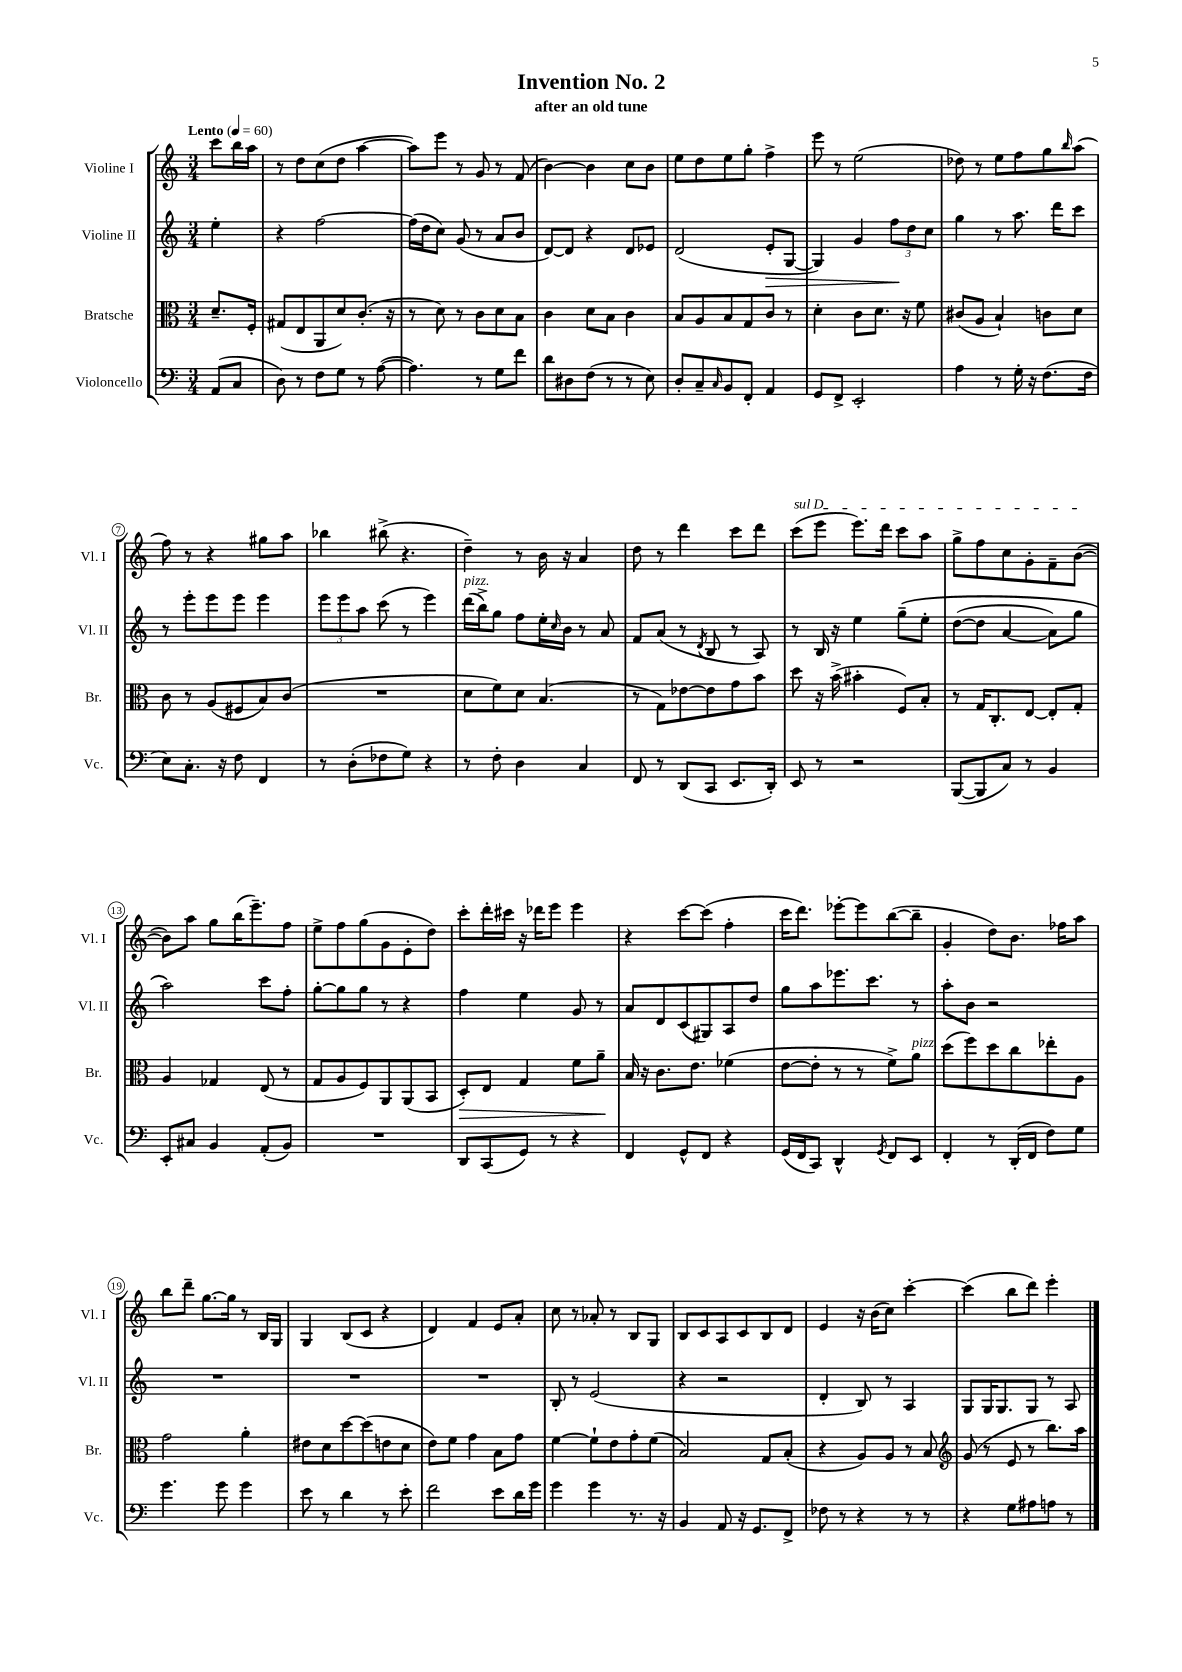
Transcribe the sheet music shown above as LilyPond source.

\header { title = "Invention No. 2" subtitle = "after an old tune" }
<<
\new StaffGroup <<
\new Staff = "s0" \with { instrumentName = "Violine I" shortInstrumentName = "Vl. I" } {
    \clef treble \key c \major \numericTimeSignature \time 3/4 \partial 4 \tempo "Lento" 4 = 60
    c'''8 b''16 a''16 |
    r8 d''8 c''8( d''8 a''4~ |
    a''8) e'''8 r8 g'8 r8 f'8( |
    b'4~) b'4 c''8 b'8 |
    e''8 d''8 e''8 g''8-. f''4-> |
    e'''8 r8 e''2( |
    des''8) r8 e''8 f''8 g''8 \grace { b''16 } a''8( |
    f''8) r8 r4 gis''8 a''8 |
    bes''4 bis''8->( r4. |
    d''4--) r8 b'16 r16 a'4 |
    d''8 r8 d'''4 c'''8 d'''8 |
    \once \override TextSpanner.bound-details.left.text = \markup { \italic "sul D" } c'''8\startTextSpan( e'''8 e'''8.) d'''16 c'''8 a''8 |
    g''8-> f''8 c''8 g'8-. f'8-- b'8~\stopTextSpan( |
    b'8) a''8 g''8 b''16( e'''8.--) f''8 |
    e''8-> f''8 g''8( g'8 e'8-. d''8) |
    c'''8-. d'''16-. cis'''16 r16 des'''16 e'''8 e'''4 |
    r4 c'''8~ c'''8( f''4-. |
    c'''16 d'''8.) ees'''8~-. ees'''8 b''8~( b''8-- |
    g'4-. d''8) b'8. fes''16 a''8 |
    b''8 d'''8-- g''8.~ g''16 r8 b16 g16 |
    g4 b8( c'8 r4 |
    d'4) f'4 e'8 a'8-. |
    c''8 r8 aes'8-. r8 b8 g8 |
    b8 c'8 a8 c'8 b8 d'8 |
    e'4 r16 b'16( c''8) c'''4~-. |
    c'''4( b''8 d'''8) e'''4-. \bar "|." |
}
\new Staff = "s1" \with { instrumentName = "Violine II" shortInstrumentName = "Vl. II" } {
    \clef treble \key c \major \numericTimeSignature \time 3/4 \partial 4
    e''4-. |
    r4 f''2~ |
    f''16( d''16 c''8) g'8( r8 a'8 b'8 |
    d'8~) d'8 r4 d'8 ees'8 |
    d'2( e'8-.\> g8~ |
    g4) g'4 \tuplet 3/2 { f''8\! d''8 c''8 } |
    g''4 r8 a''8. d'''16 c'''8 |
    r8 e'''8-. e'''8 e'''8 e'''4 |
    \tuplet 3/2 { e'''8 e'''8 a''8 } c'''8( r8 e'''4) |
    d'''16^\markup { \italic "pizz." }( b''16->) g''8 f''8 e''16-. \grace { c''16 } b'16 r8 a'8 |
    f'8 a'8( r8 \acciaccatura { d'8 } b8 r8 a8) |
    r8 b16 r16 e''4 g''8--\( e''8-. |
    d''8~( d''8 a'4~ a'8) g''8 |
    a''2\) c'''8 f''8-. |
    g''8~-. g''8 g''8 r8 r4 |
    f''4 e''4 g'8 r8 |
    a'8 d'8 c'8( gis8) a8 d''8 |
    g''8 a''8 ees'''8. c'''8. r8 |
    a''8-. b'8 r2 |
    R2. |
    R2. |
    R2. |
    b8-. r8 e'2( |
    r4 r2 |
    d'4-. b8) r8 a4 |
    g8 g16 g8. g8 r8 a8 \bar "|." |
}
\new Staff = "s2" \with { instrumentName = "Bratsche" shortInstrumentName = "Br." } {
    \clef alto \key c \major \numericTimeSignature \time 3/4 \partial 4
    d'8.-- f16-. |
    gis8( e8 a,8 d'8) c'8.-.( r16 |
    r8 d'8) r8 c'8 d'8 b8 |
    c'4 d'8 b8 c'4 |
    b8 a8 b8 g8 c'8 r8 |
    d'4-. c'8 d'8. r16 f'8 |
    cis'8( a8 b4-!) c'8 d'8 |
    c'8 r8 a8( fis8 b8) c'8( |
    R2. |
    d'8 f'8) d'8 b4.( |
    r8 g8) ees'8~ ees'8 g'8 b'8 |
    d''8 r16 b'16->( bis'4-. f8) b8-. |
    r8 g16 c8.-. e8~ e8-. g8-. |
    a4 ges4 e8( r8 |
    g8 a8 f8) a,8 a,8( b,8 |
    d8-.\>) e8 g4 f'8 a'8--\! |
    b16 r16 c'8. e'8. fes'4( |
    e'8~ e'8-. r8 r8 f'8->) a'8^\markup { \italic "pizz." } |
    d''8( f''8) d''8 c''8 ees''8-. a8 |
    g'2 a'4-. |
    eis'8 d'8 d''8~ d''8( e'8 d'8 |
    e'8) f'8 g'4 b8 g'8 |
    f'4~ f'8-! e'8 g'8-. f'8( |
    b2) g8 b8-.( |
    r4 a8) a8 r8 b8 |
    \clef treble g'8( r8 e'8 r8 b''8.) a''16 \bar "|." |
}
\new Staff = "s3" \with { instrumentName = "Violoncello" shortInstrumentName = "Vc." } {
    \clef bass \key c \major \numericTimeSignature \time 3/4 \partial 4
    a,8( c8 |
    d8) r8 f8 g8 r8 a8~( |
    a4.) r8 g8 f'8 |
    d'8 dis8 f8( r8 r8 e8) |
    d8-. c8-- \grace { c16 } b,8 f,8-. a,4 |
    g,8 f,8-> e,2-. |
    a4 r8 g16-. r16 f8.( f16 |
    e8) c8.-. r16 f8 f,4 |
    r8 d8-.( fes8 g8) r4 |
    r8 f8-. d4 c4 |
    f,8 r8 d,8( c,8 e,8. d,16-.) |
    e,8 r8 r2 |
    b,,8~( b,,8 c8) r8 b,4 |
    e,8-. cis8 b,4 a,8-.( b,8) |
    R2. |
    d,8 c,8( g,8) r8 r4 |
    f,4 g,8-^ f,8 r4 |
    g,16( f,16 c,8) d,4-^ \acciaccatura { g,8 } f,8 e,8 |
    f,4-. r8 d,16-.( f,16 f8) g8 |
    g'4. g'8 g'4 |
    e'8 r8 d'4 r8 e'8-. |
    f'2 e'8 d'16 g'16 |
    g'4 g'4 r8. r16 |
    b,4 a,8 r16 g,8. f,8-> |
    fes8 r8 r4 r8 r8 |
    r4 g8 ais8 a8 r8 \bar "|." |
}
>>
>>
\layout { \context { \Score \override BarNumber.stencil = #(make-stencil-circler 0.1 0.3 ly:text-interface::print) } }
